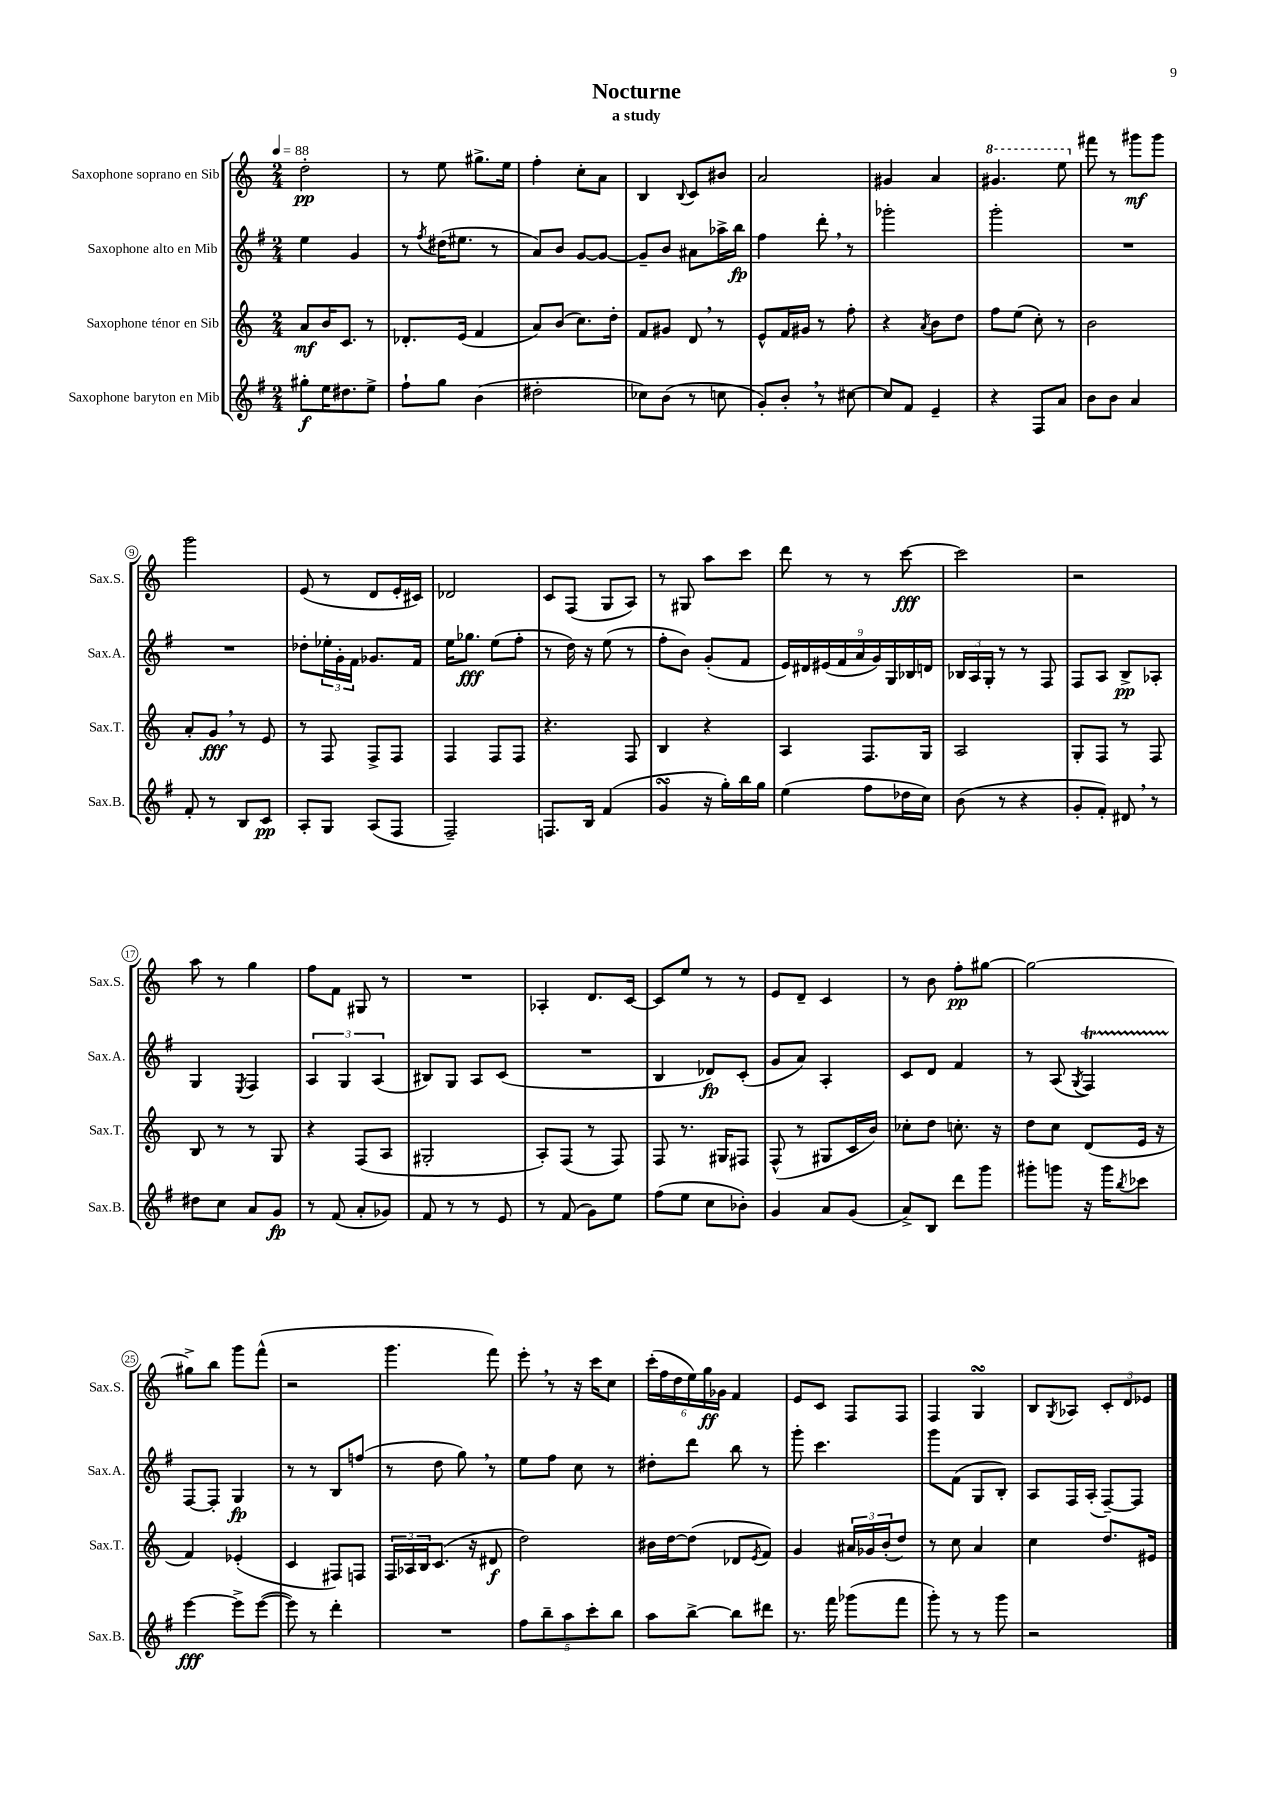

**kern	**dynam	**kern	**dynam	**kern	**dynam	**kern	**dynam
*part4	*part4	*part3	*part3	*part2	*part2	*part1	*part1
*staff4	*staff4	*staff3	*staff3	*staff2	*staff2	*staff1	*staff1
*I"Saxophone baryton en Mib	*	*I"Saxophone ténor en Sib	*	*I"Saxophone alto en Mib	*	*I"Saxophone soprano en Sib	*
*I'Sax.B.	*	*I'Sax.T.	*	*I'Sax.A.	*	*I'Sax.S.	*
*clefG2	*	*clefG2	*	*clefG2	*	*clefG2	*
*k[f#]	*	*k[]	*	*k[f#]	*	*k[]	*
*M2/4	*	*M2/4	*	*M2/4	*	*M2/4	*
*MM88	*	*MM88	*	*MM88	*	*MM88	*
=1	=1	=1	=1	=1	=1	=1	=1
8gg#X'\L	f	8a/L	mf	4ee\	.	2dd'\	pp
16ee\K	.	16b/K	.	.	.	.	.
8.dd#X\	.	8.c/J	.	.	.	.	.
.	.	.	.	4g/	.	.	.
8ee^\J	.	8r	.	.	.	.	.
=2	=2	=2	=2	=2	=2	=2	=2
8ff#`\L	.	8.d-X'/L	.	8r	.	8r	.
.	.	.	.	8qff#/	.	.	.
8gg\J	.	.	.	(16dd#X\KL	.	8ee\	.
.	.	(16e/Jk	.	8.ee#X\J	.	.	.
(4b\	.	4f/	.	.	.	8.gg#X^\L	.
.	.	.	.	8r	.	.	.
.	.	.	.	.	.	16ee\Jk	.
=3	=3	=3	=3	=3	=3	=3	=3
2dd#X'\	.	8a/L)	.	8a/L)	.	4ff'\	.
.	.	(8b/J	.	8b/J	.	.	.
.	.	8.cc\L)	.	[8g/L	.	8cc'\L	.
.	.	.	.	8g/J_	.	8a\J	.
.	.	16dd'\Jk	.	.	.	.	.
=4	=4	=4	=4	=4	=4	=4	=4
8cc-X\L)	.	8f/L	.	8g~/L]	.	4B/	.
(8b\J	.	8g#X/J	.	8b/J	.	.	.
.	.	.	.	.	.	8qqB/	.
8r	.	8d,/	.	8a#X\L	.	8c/L	.
8ccn\	.	8r	.	16aa-X^\L	.	8b#X/J	.
.	.	.	.	16bb\JJ	fp	.	.
=5	=5	=5	=5	=5	=5	=5	=5
8g'/L)	.	8e^^/L	.	4ff#\	.	2a/	.
8b',/J	.	16f/L	.	.	.	.	.
.	.	16g#X/JJ	.	.	.	.	.
8r	.	8r	.	8ddd',\	.	.	.
[8cc#X\	.	8ff'\	.	8r	.	.	.
=6	=6	=6	=6	=6	=6	=6	=6
8cc#/L]	.	4r	.	2ggg-X'\	.	4g#X/	.
8f#/J	.	.	.	.	.	.	.
.	.	8qa/	.	.	.	.	.
4e~/	.	8b\L	.	.	.	4a/	.
.	.	8dd\J	.	.	.	.	.
=7	=7	=7	=7	=7	=7	=7	=7
*	*	*	*	*	*	*8va	*
4r	.	8ff\L	.	2ggg'\	.	4.gg#X/	.
.	.	(8ee\J	.	.	.	.	.
8F#/L	.	8cc'\)	.	.	.	.	.
8a/J	.	8r	.	.	.	8eee\	.
=8	=8	=8	=8	=8	=8	=8	=8
*	*	*	*	*	*	*X8va	*
8b\L	.	2b\	.	2r	.	8fff#X\	.
8b\J	.	.	.	.	.	8r	.
4a/	.	.	.	.	.	8ggg#X\L	mf
.	.	.	.	.	.	8ggg#\J	.
!!LO:LB:g=z
=9	=9	=9	=9	=9	=9	=9	=9
8f#'/	.	8a'/L	.	2r	.	2ggg\	.
8r	.	8g,/J	fff	.	.	.	.
8B/L	.	8r	.	.	.	.	.
8c/J	pp	8e/	.	.	.	.	.
=10	=10	=10	=10	=10	=10	=10	=10
8A'/L	.	8r	.	8dd-X'\L	.	(8e/	.
8G/J	.	8F/	.	24ee-X'\L	.	8r	.
.	.	.	.	24g'\	.	.	.
.	.	.	.	24f#\JJ	.	.	.
(8A/L	.	8F^/L	.	8.g-X/L	.	8d/L	.
8F#/J	.	8F/J	.	.	.	16e'/L	.
.	.	.	.	16f#/Jk	.	16c#X/JJ)	.
=11	=11	=11	=11	=11	=11	=11	=11
2F#~/)	.	4F/	.	16ee\KL	.	2d-X/	.
.	.	.	.	8.gg-X\J	fff	.	.
.	.	8F/L	.	(8ee\L	.	.	.
.	.	8F/J	.	8ff#'\J	.	.	.
=12	=12	=12	=12	=12	=12	=12	=12
8.Fn/L	.	4.r	.	8r	.	8c/L	.
.	.	.	.	16dd\)	.	(8F/J	.
16B/Jk	.	.	.	16r	.	.	.
(4f#/	.	.	.	(8ee\	.	8G/L	.
.	.	8F/	.	8r	.	8A/J)	.
=13	=13	=13	=13	=13	=13	=13	=13
4gsSSs/	.	4B/	.	8ff#'\L	.	8r	.
.	.	.	.	8b\J)	.	8G#X/	.
16r	.	4r	.	(8g'/L	.	8aa\L	.
16gg'\LL)	.	.	.	.	.	.	.
16bb\	.	.	.	8f#/J	.	8ccc\J	.
16gg\JJ	.	.	.	.	.	.	.
=14	=14	=14	=14	=14	=14	=14	=14
(4ee\	.	4A/	.	18e/LL)	.	8ddd\	.
.	.	.	.	18d#X/	.	.	.
.	.	.	.	(18e#X/	.	.	.
.	.	.	.	.	.	8r	.
.	.	.	.	18f#/	.	.	.
.	.	.	.	18a/	.	.	.
8ff#\L	.	8.F/L	.	.	.	8r	.
.	.	.	.	18g/)	.	.	.
.	.	.	.	18G/	.	.	.
16dd-X\L	.	.	.	.	.	[8ccc\	fff
.	.	.	.	18B-X/	.	.	.
16cc\JJ)	.	16G/Jk	.	.	.	.	.
.	.	.	.	18dn/JJ	.	.	.
=15	=15	=15	=15	=15	=15	=15	=15
(8b\	.	2A/	.	24B-X/LL	.	2ccc\]	.
.	.	.	.	24A/	.	.	.
.	.	.	.	24G'/JJ	.	.	.
8r	.	.	.	8r	.	.	.
4r	.	.	.	8r	.	.	.
.	.	.	.	8F#/	.	.	.
=16	=16	=16	=16	=16	=16	=16	=16
8g'/L	.	8G'/L	.	8F#/L	.	2r	.
8f#'/J)	.	8F/J	.	8A/J	.	.	.
8d#X,/	.	8r	.	8B^/L	pp	.	.
8r	.	8F/	.	8A-X'/J	.	.	.
!!LO:LB:g=z
=17	=17	=17	=17	=17	=17	=17	=17
8dd#X\L	.	8B/	.	4G/	.	8aa\	.
8cc\J	.	8r	.	.	.	8r	.
.	.	.	.	8qE/	.	.	.
8a/L	.	8r	.	4F#/	.	4gg\	.
8g/J	fp	8G/	.	.	.	.	.
=18	=18	=18	=18	=18	=18	=18	=18
8r	.	4r	.	6A/	.	8ff\L	.
(8f#/	.	.	.	.	.	8f\J	.
.	.	.	.	6G/	.	.	.
8a'/L	.	(8F/L	.	.	.	8G#X/	.
.	.	.	.	(6A/	.	.	.
8g-X/J)	.	8A/J	.	.	.	8r	.
=19	=19	=19	=19	=19	=19	=19	=19
8f#/	.	2G#X'/	.	8B#X/L)	.	2r	.
8r	.	.	.	8G/J	.	.	.
8r	.	.	.	8A/L	.	.	.
8e/	.	.	.	(8c/J	.	.	.
=20	=20	=20	=20	=20	=20	=20	=20
8r	.	8A'/L)	.	2r	.	4A-X'/	.
(8f#/	.	(8F/J	.	.	.	.	.
8g\L)	.	8r	.	.	.	8.d/L	.
8ee\J	.	8F/)	.	.	.	.	.
.	.	.	.	.	.	[16c/Jk	.
=21	=21	=21	=21	=21	=21	=21	=21
(8ff#\L	.	8F/	.	4B/	.	8c/L]	.
8ee\J	.	8.r	.	.	.	8ee/J	.
8cc\L	.	.	.	8d-X/L)	fp	8r	.
.	.	16G#X/KL	.	.	.	.	.
8b-X'\J)	.	8F#X/J	.	(8c'/J	.	8r	.
=22	=22	=22	=22	=22	=22	=22	=22
4g/	.	(8F^^/	.	8g/L	.	8e/L	.
.	.	8r	.	8a/J)	.	8d~/J	.
8a/L	.	8G#X/L	.	4A'/	.	4c/	.
(8g/J	.	16c/L	.	.	.	.	.
.	.	16b/JJ)	.	.	.	.	.
=23	=23	=23	=23	=23	=23	=23	=23
8a^/L)	.	8cc-X'\L	.	8c/L	.	8r	.
8B/J	.	8dd\J	.	8d/J	.	8b\	.
8ddd\L	.	8.ccn'\	.	4f#/	.	8ff'\L	pp
8ggg\J	.	.	.	.	.	[8gg#X\J	.
.	.	16r	.	.	.	.	.
=24	=24	=24	=24	=24	=24	=24	=24
8ggg#X'\L	.	8dd\L	.	8r	.	2gg#\_	.
8gggn\J	.	8cc\J	.	(8A/	.	.	.
.	.	.	.	8qG/	.	.	.
16r	.	(8d/L	.	4F#t/)	.	.	.
16ggg\KL	.	.	.	.	.	.	.
8qbb/	.	.	.	.	.	.	.
8ccc-X\J	.	16e/Jk	.	.	.	.	.
.	.	16r	.	.	.	.	.
!!LO:LB:g=z
=25	=25	=25	=25	=25	=25	=25	=25
[4eee\	fff	4f/)	.	[8F#/L	.	8gg#X^\L]	.
.	.	.	.	8F#'/J]	.	8bb\J	.
8eee^\L]	.	(4e-X'/	.	4G/	fp	8ggg\L	.
([8eee\J	.	.	.	.	.	(8fff^^\J	.
=26	=26	=26	=26	=26	=26	=26	=26
8eee\])	.	4c/	.	8r	.	2r	.
8r	.	.	.	8r	.	.	.
4ddd'\	.	8F#X/L)	.	8B/L	.	.	.
.	.	8Fn/J	.	(8ffn/J	.	.	.
=27	=27	=27	=27	=27	=27	=27	=27
2r	.	24F/LL	.	8r	.	4.ggg\	.
.	.	24A-X/	.	.	.	.	.
.	.	24B/J	.	.	.	.	.
.	.	(8.c/J	.	8dd\	.	.	.
.	.	.	.	8gg,\)	.	.	.
.	.	16r	.	.	.	.	.
.	.	8d#X/	f	8r	.	8fff\)	.
=28	=28	=28	=28	=28	=28	=28	=28
10ff#\L	.	2dd\)	.	8ee\L	.	8eee',\	.
10bb~\	.	.	.	.	.	.	.
.	.	.	.	8ff#\J	.	8r	.
10aa\	.	.	.	.	.	.	.
.	.	.	.	8cc\	.	16r	.
10ccc'\	.	.	.	.	.	.	.
.	.	.	.	.	.	16ccc\KL	.
.	.	.	.	8r	.	8cc\J	.
10bb\J	.	.	.	.	.	.	.
=29	=29	=29	=29	=29	=29	=29	=29
8aa\L	.	16b#X\LL	.	8dd#X'\L	.	(24ccc'\LL	.
.	.	.	.	.	.	24ff\	.
.	.	[16dd\J	.	.	.	.	.
.	.	.	.	.	.	24dd\	.
[8bb^\J	.	(8dd\J]	.	8ddd\J	.	24ee\)	.
.	.	.	.	.	.	24gg\	ff
.	.	.	.	.	.	24g-X\JJ	.
8bb\L]	.	8d-X/L	.	8bb\	.	4f/	.
.	.	8qe/	.	.	.	.	.
8ddd#X\J	.	8f/J)	.	8r	.	.	.
=30	=30	=30	=30	=30	=30	=30	=30
8.r	.	4g/	.	8ggg'\	.	8e/L	.
.	.	.	.	4.ccc\	.	8c/J	.
16fff#\	.	.	.	.	.	.	.
(8ggg-X\L	.	24a#X/LL	.	.	.	8F/L	.
.	.	24g-X/	.	.	.	.	.
.	.	(24b'/J	.	.	.	.	.
8fff#\J	.	8dd/J)	.	.	.	8F/J	.
=31	=31	=31	=31	=31	=31	=31	=31
8ggg'\)	.	8r	.	8ggg\L	.	4F/	.
8r	.	8cc\	.	(8f#\J	.	.	.
8r	.	4a/	.	8G/L	.	4GsSSS/	.
8ggg\	.	.	.	8B'/J)	.	.	.
=32	=32	=32	=32	=32	=32	=32	=32
2r	.	4cc\	.	8A/L	.	8B/L	.
.	.	.	.	.	.	8qG/	.
.	.	.	.	16F#/L	.	8A-X/J	.
.	.	.	.	(16A'/JJ	.	.	.
.	.	8.dd/L	.	[8F#~/L)	.	12c'/L	.
.	.	.	.	.	.	12d/	.
.	.	.	.	8F#/J]	.	.	.
.	.	.	.	.	.	12e-X/J	.
.	.	16e#X/Jk	.	.	.	.	.
==	==	==	==	==	==	==	==
*-	*-	*-	*-	*-	*-	*-	*-
